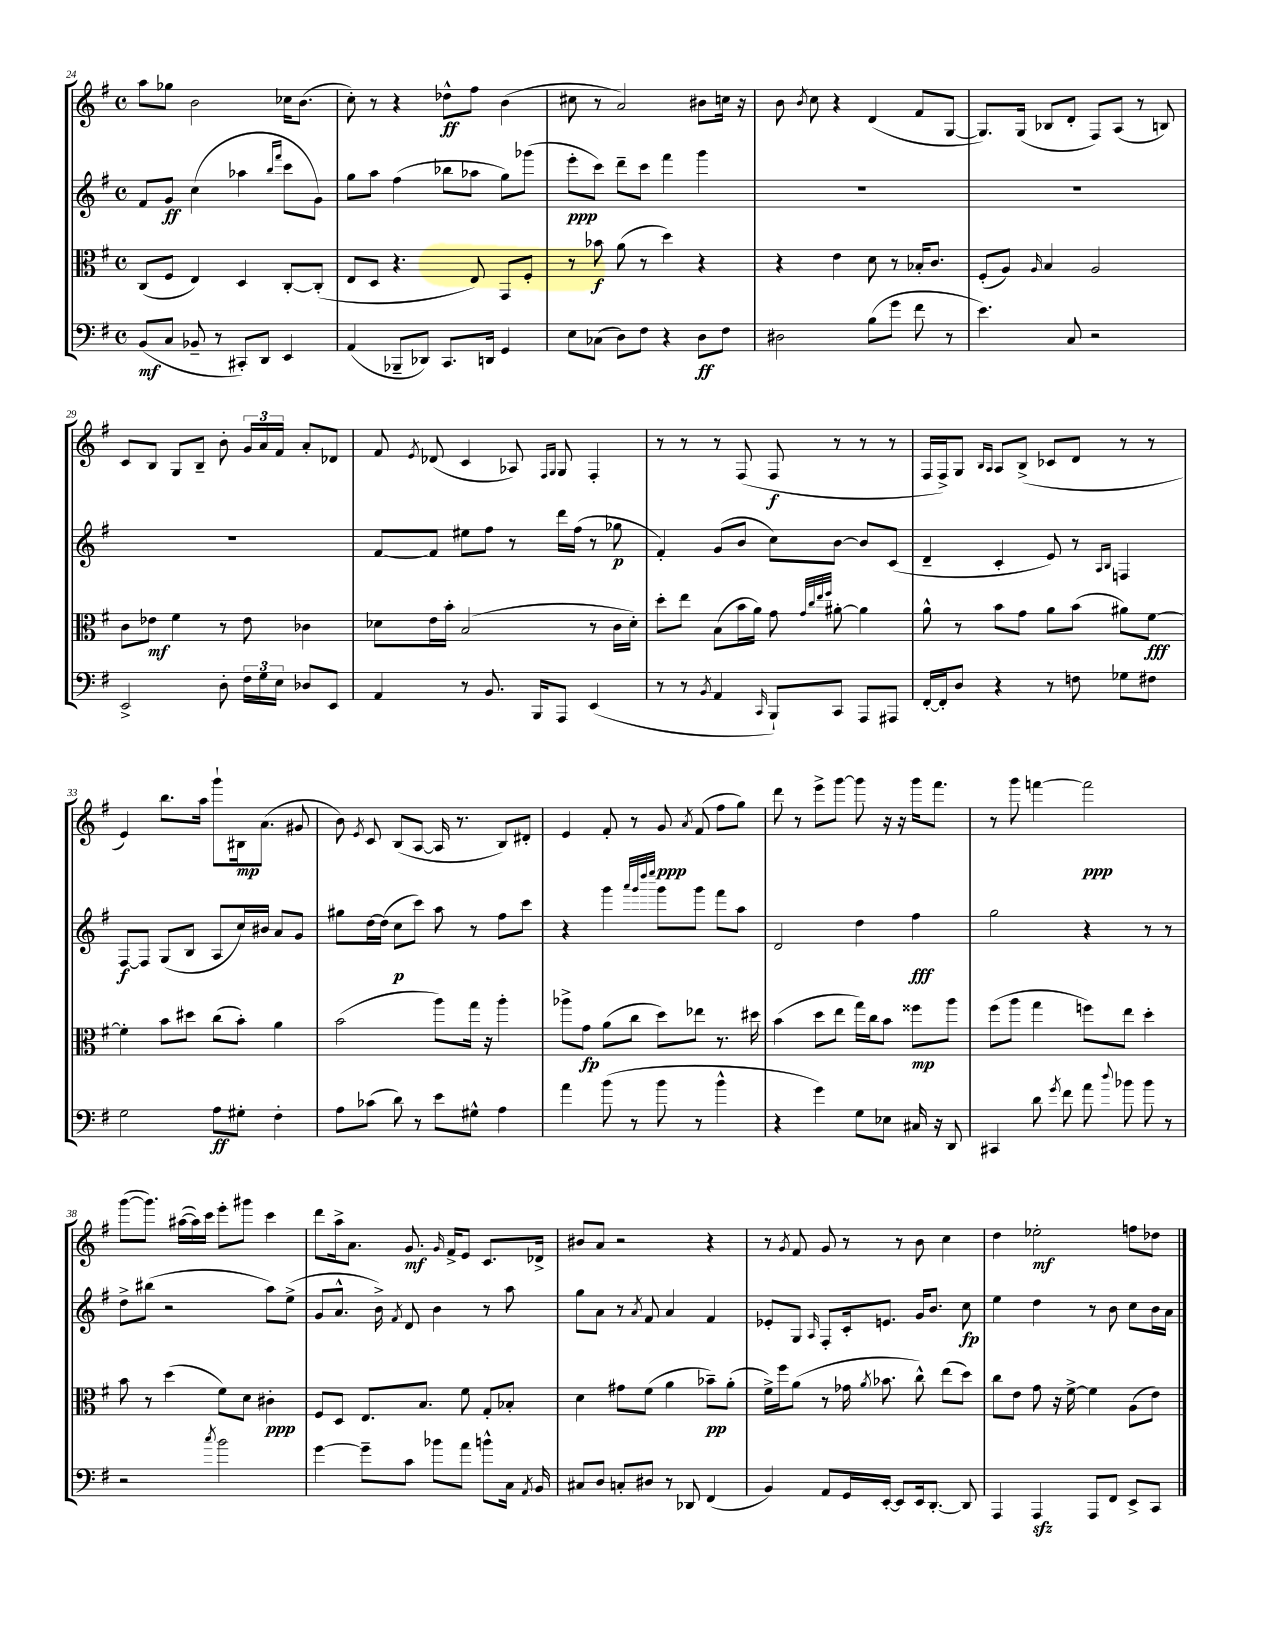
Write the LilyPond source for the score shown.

<<
\new StaffGroup <<
\new Staff = "s0" {
    \clef treble \key g \major \defaultTimeSignature \time 4/4
    \autoBeamOff a''8[ ges''8] b'2 ces''16[ b'8.]( |
    c''8-.) r8 r4 des''8[-^\ff fis''8] b'4( |
    cis''8 r8 a'2) bis'8[ c''16] r16 |
    b'8 \acciaccatura { b'8 } c''8 r4 d'4( fis'8[ g8]~ |
    g8.[) g16]( bes8[ d'8]-. fis8[) a8]( r8 b8) |
    c'8[ b8] g8[ b8]-- b'8-. \tuplet 3/2 { g'16[ a'16 fis'16] } a'8[-. des'8] |
    fis'8 \acciaccatura { e'8 } des'8( c'4 aes8) \grace { fis16[ g16] } g8 fis4-. |
    r8 r8 r8 fis8( fis8\f r8 r8 r8 |
    fis16[ fis16->) g8] \grace { b16[ a16] } a8[ b8]->( ces'8[ d'8] r8 r8 |
    e'4) b''8.[ a''16] g'''8[-! bis16\mp a'8.]( gis'8 |
    b'8) \acciaccatura { e'8 } c'8 b8[( a8]~ a16 r8. b8[) dis'8]-. |
    e'4 fis'8-. r8 g'8\ppp \acciaccatura { a'8 } fis'8( fis''8[ g''8]) |
    d'''8 r8 e'''8[-> g'''8]~ g'''8 r16 r16 g'''16[ fis'''8.] |
    r8 g'''8 f'''4~ f'''2\ppp |
    g'''8[~( g'''8.]) ais''16[~( ais''16) c'''16] e'''8[-. gis'''8] c'''4 |
    d'''8[ a''16-> a'8.] g'8.\mf \grace { g'16 } fis'16[-> e'8] c'8.[ des'16]-> |
    bis'8[ a'8] r2 r4 |
    r8 \acciaccatura { g'8 } fis'8 g'8 r8 r8 b'8 c''4 |
    d''4 ees''2-.\mf f''8[ des''8] \bar "|." |
}
\new Staff = "s1" {
    \clef treble \key g \major \defaultTimeSignature \time 4/4
    \autoBeamOff fis'8[ g'8]\ff c''4( aes''4 \grace { b''16[ fis'''16] } c'''8[ g'8]) |
    g''8[ a''8] fis''4( bes''8[ aes''8] g''8[) ges'''8]( |
    e'''8[-.\ppp c'''8]) d'''8[-- c'''8] fis'''4 g'''4 |
    R1 |
    R1 |
    R1 |
    fis'8[~ fis'8] eis''8[ fis''8] r8 d'''16[ fis''16]( r8 ges''8\p |
    fis'4-.) g'8[( b'8] c''8[) b'8]~ b'8[ c'8]( |
    d'4-- c'4-. e'8) r8 \grace { a16[ b16] } f4 |
    fis8[~\f fis8] g8[( b8] a8[ c''16) bis'16] a'8[ g'8] |
    gis''8[ d''16~ d''16]( c''8[\p c'''8]) a''8 r8 fis''8[ c'''8] |
    r4 g'''4 \grace { a'''32[ g'''32 d''''32 e''''32] } g'''8[ g'''8] fis'''8[ a''8] |
    d'2 d''4 fis''4\fff |
    g''2 r4 r8 r8 |
    d''8[-> bis''8]( r2 a''8[) e''8]->( |
    g'8[ a'8.]-^ b'16->) \acciaccatura { fis'8 } d'8 b'4 r8 a''8 |
    g''8[ a'8] r8 \acciaccatura { a'8 } fis'8 a'4 fis'4 |
    ees'8[-. g8] \grace { a16 } fis8[-. c'16-. e'8.] g'16[ b'8.] c''8\fp |
    e''4 d''4 r8 b'8 c''8[ b'16 a'16] \bar "|." |
}
\new Staff = "s2" {
    \clef alto \key g \major \defaultTimeSignature \time 4/4
    \autoBeamOff c8[( fis8] e4) d4 c8[~-. c8]-.( |
    e8[ d8] r4. e8) g,8[ fis8]-. |
    r8 bes'8\f a'8( r8 d''4) r4 |
    r4 e'4 d'8 r8 bes16[-. c'8.] |
    fis8[-.( a8]) \grace { a16 } b4 a2 |
    c'8[ ees'8]\mf fis'4 r8 ees'8 ces'4 |
    des'8[ e'16 b'16]-. b2( r8 c'16[ des'16]-.) |
    d''8[-. e''8] b8[( b'16 a'16]) g'8 \grace { g'32[ c''32 e''32 fis''32] } ais'8~-. ais'4 |
    a'8-^ r8 b'8[ g'8] a'8[ b'8]( ais'8[) fis'8]~\fff |
    fis'4-. b'8[ dis''8] c''8[( b'8]-.) a'4 |
    b'2( a''8[) g''16] r16 a''4-. |
    aes''8[-> g'8]\fp a'8[( c''8] d''8[) ees''8] r8. dis''16 |
    b'4( d''8[ e''8] g''16[) c''16 b'8] fisis''8[\mp a''8] |
    fis''8[( a''8] g''4 f''8[) e''8] d''4-. |
    b'8 r8 d''4( fis'8[) d'8] cis'4-.\ppp |
    fis8[ d8] e8.[ b8.] fis'8 g8[-. bes8]-. |
    d'4 gis'8[ fis'8]( a'4 bes'8[--\pp) a'8]-.( |
    fis'16[->) fis''16 a'8]( r8 ges'16 \acciaccatura { a'8 } bes'8. c''8-^) e''8[( d''8]) |
    c''8[ e'8] g'8 r16 fis'16~-> fis'4 a8[( e'8]) \bar "|." |
}
\new Staff = "s3" {
    \clef bass \key g \major \defaultTimeSignature \time 4/4
    \autoBeamOff b,8[\mf( c8] bes,8-- r8 cis,8[-.) d,8] e,4 |
    a,4( bes,,8[-- des,8]) c,8.[ d,16] g,4 |
    e8[ ces8]( d8[) fis8] r4 d8[\ff fis8] |
    dis2 b8[( g'8] fis'8 r8 |
    e'4.) c8 r2 |
    e,2-> d8-. \tuplet 3/2 { fis16[ g16 e16] } des8[ e,8] |
    a,4 r8 b,8. b,,16[ a,,8] e,4( |
    r8 r8 \acciaccatura { b,8 } a,4 \grace { c,16 } b,,8[-!) c,8] a,,8[ ais,,8] |
    fis,16[~-. fis,16-. d8] r4 r8 f8 ges8[ fis8] |
    g2 a8[\ff gis8]-. fis4-. |
    a8[ ces'8]( d'8) r8 e'8[ gis8]-^ a4 |
    a'4 b'8( r8 b'8 r8 b'4-^ |
    r4 g'4) g8[ ees8] cis16 r16 d,8 |
    cis,4 d'8 \acciaccatura { g'8 } fis'8 a'8 \appoggiatura { d''8 } bes'8 bes'8 r8 |
    r2 \acciaccatura { c''8 } b'2 |
    g'4~ g'8[-- c'8] bes'8[ a'8] b'8[-^ c16] \acciaccatura { a,8 } b,16 |
    cis8[ d8] c8[-. dis8] r8 des,8 fis,4( |
    b,4) a,8[ g,16 e,16]~-. e,8[ e,16 d,8.]~-. d,8 |
    a,,4 a,,4\sfz a,,8[ fis,8] e,8[-> c,8] \bar "|." |
}
>>
>>
\layout { \context { \Score currentBarNumber = #24 } }
